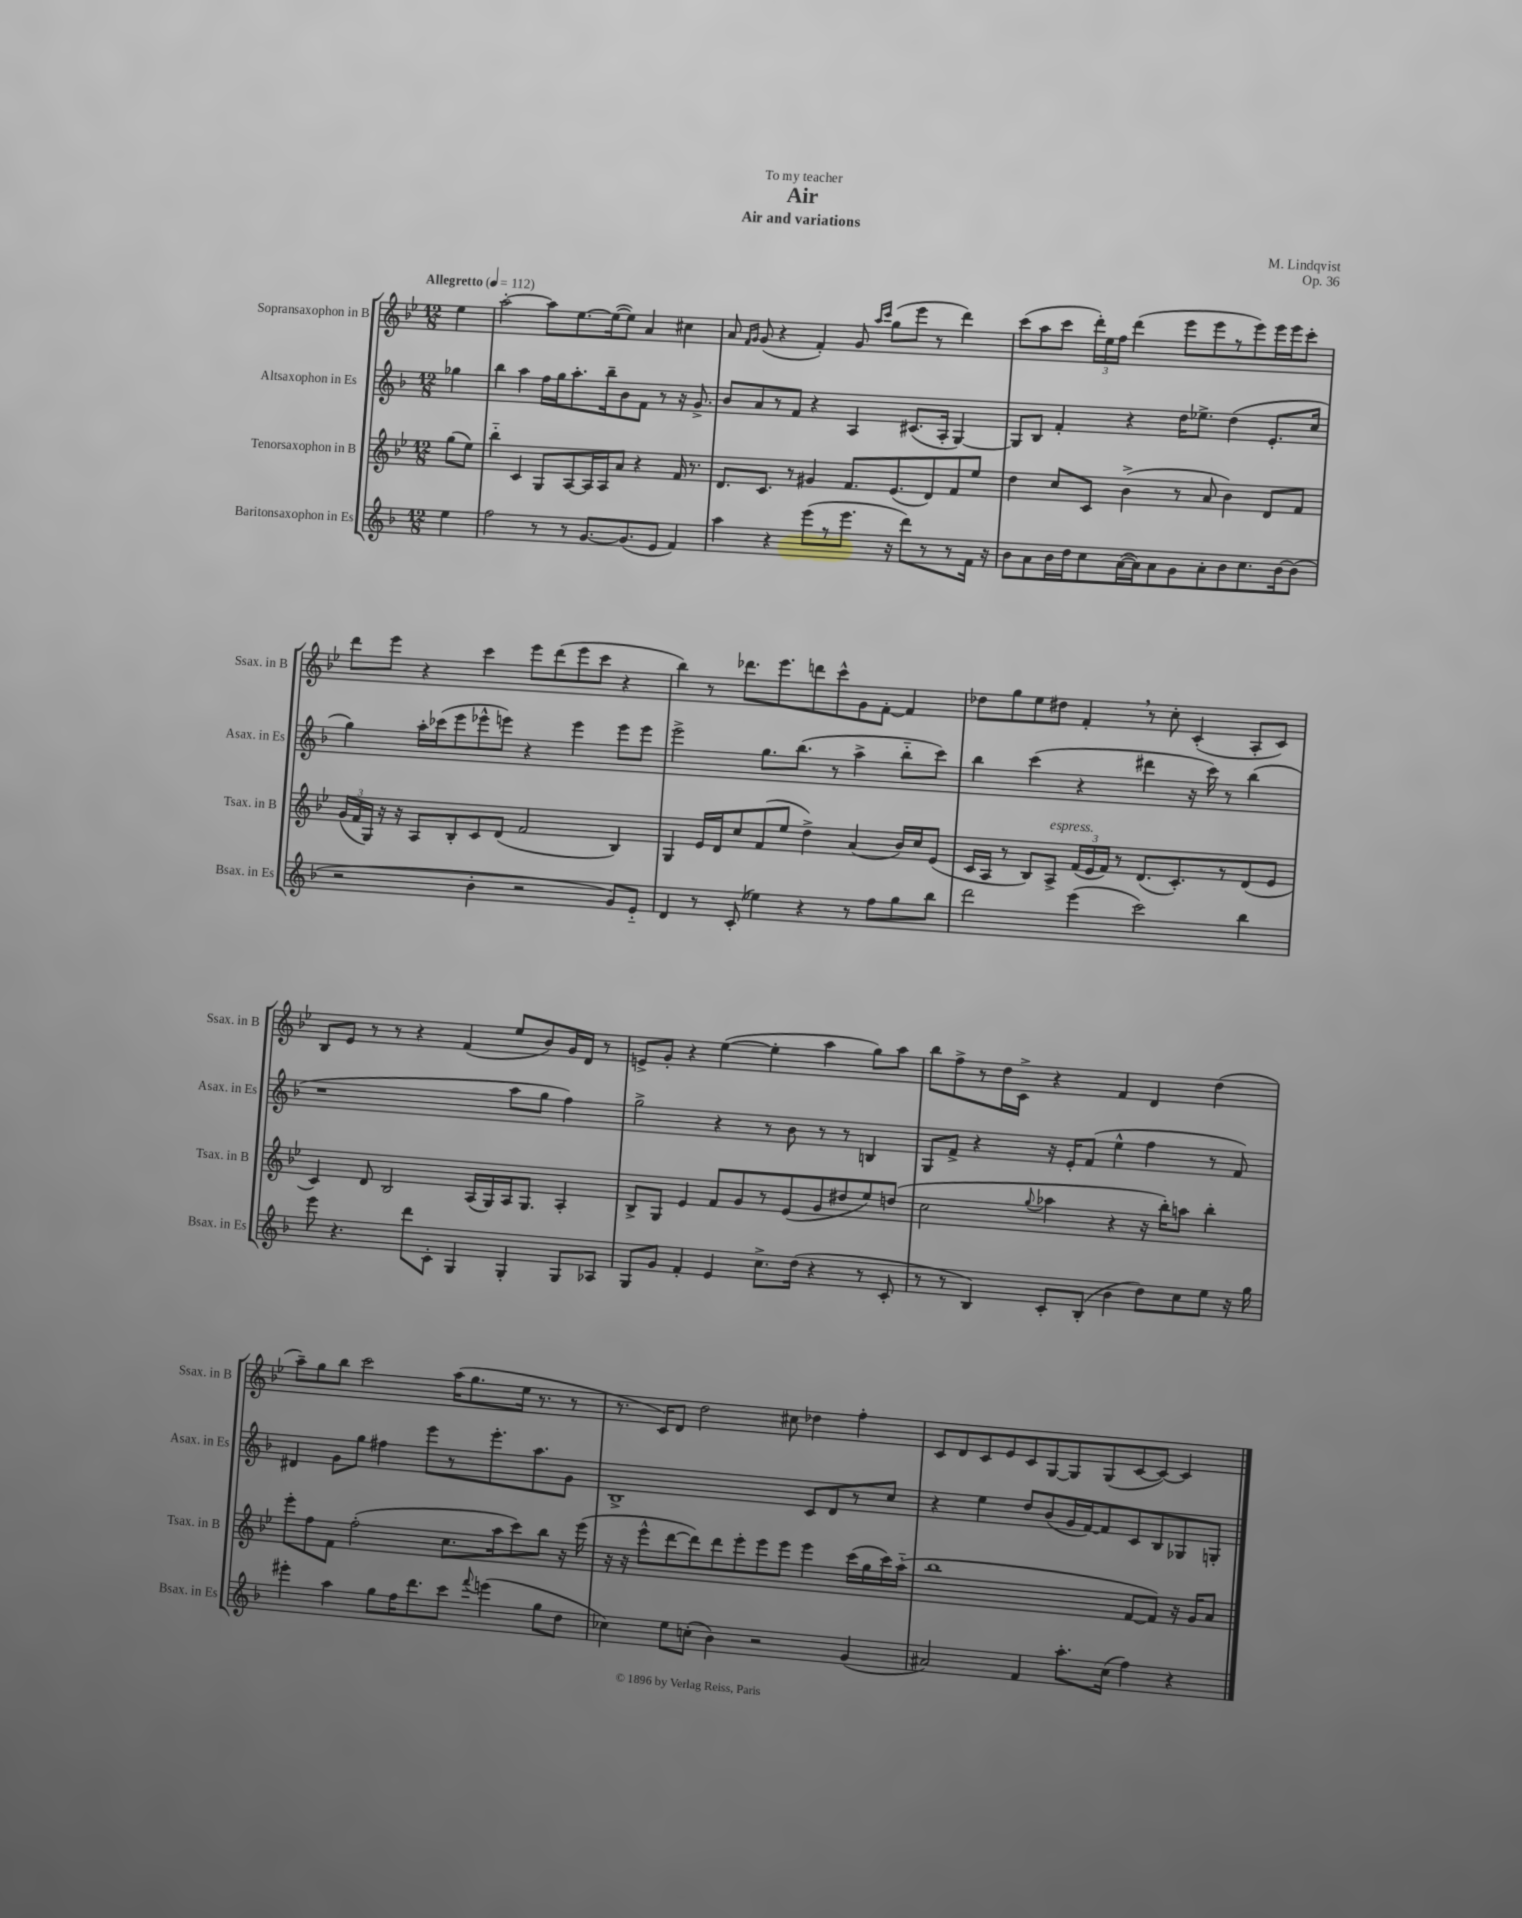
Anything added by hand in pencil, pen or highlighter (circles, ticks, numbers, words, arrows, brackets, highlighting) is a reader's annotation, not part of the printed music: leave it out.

**kern	**kern	**kern	**kern
*staff4	*staff3	*staff2	*staff1
*clefG2	*clefG2	*clefG2	*clefG2
*k[b-]	*k[b-e-]	*k[b-]	*k[b-e-]
*M12/8	*M12/8	*M12/8	*M12/8
*MM112	*MM112	*MM112	*MM112
4ee	(8gg	4gg-	4ee-
.	8ee-)	.	.
=	=	=	=
2ff	4bb-'~	4bb-	[2aa'
.	4c	4aa	.
8r	8G	16ff	8aa]
.	.	16gg	.
8r	[8A	8.aa'	[8.ee-
[8.g	16A]	.	.
.	16A	16bb-~	(16ee-_
.	8a	8b-	8ee-])
(8.g]	.	.	.
.	4r	8f	4a
8e	.	8r	.
4f)	16f	16r	4cc#
.	8.r	8.g^	.
=	=	=	=
4aa	8.d	8b-	8a
.	.	.	16qqf
.	.	.	16qqg
.	.	8a	(8g
.	8.c	.	.
4r	.	8r	4r
.	8r	8f	.
(8eee	4g#	4r	4f')
8r	.	.	.
8.eee	8.f	4A	8g
.	.	.	16qqaa
.	.	.	16qqccc
.	.	.	(8gg
16r	(8.e-	.	.
8ddd)	.	(8.c#	8eee-
8r	8d)	.	8r
.	.	16A'	.
8r	8f	[4G)	4ddd)
16f	8ee-	.	.
16r	.	.	.
=	=	=	=
8b-	4dd	8G]	(8ccc
8a	.	8B-	8aa
16b-	8cc	4f'	8ccc
16dd	.	.	.
8cc	8c	.	24ddd')
.	.	.	24ee-
.	.	.	24ff
([16a	(4b-^	4r	(4ddd
16a])	.	.	.
8a	.	.	.
8g	8r	16dd	8eee-
.	.	8.ee-^	.
8a'	8a	.	8eee-
8b-	4b-)	(4dd	8r
8.cc	.	.	8eee-)
.	8d	8.e'	16eee-
[16b-	.	.	16eee-
(8b-]	8f	.	8ccc'
.	.	16cc	.
=	=	=	=
2r	(24g	4gg)	8ddd
.	24f	.	.
.	24G)	.	.
.	16r	.	8eee-
.	16r	.	.
.	8A	16aa'	4r
.	.	(16ccc-	.
.	8B-'	8eee	.
4b-'	8c	8eee-^^	4ccc
.	(8d	8eee)	.
2r	2f	4r	8eee-
.	.	.	(8ddd
.	.	4eee	8eee-
.	.	.	8ccc
8g)	4B-)	8eee	4r
8e'~	.	8eee	.
=	=	=	=
4d	4G	2eee^	4bb-)
8r	16e-	.	8r
.	16d	.	.
(8c'	8cc	.	8.ddd-
4ee-)	(8f	8.gg	.
.	.	.	8.eee-
.	8ee-	.	.
.	.	(8.bb-	.
4r	4dd^)	.	8ddd
.	.	8r	8ccc^^
8r	(4a	4aa^	8g
8ff	.	.	[8f'
8gg	16b-)	8bb-'~	4f]
.	16cc	.	.
8bb-	(8e-	8ccc)	.
=	=	=	=
2ddd	16c	4bb-	8dd-
.	16A	.	.
.	8r	.	8gg
.	8B-)	(4ccc	8ee-
.	8A^	.	8dd#
(4eee	(24f	4r	4f'
.	24e-	.	.
.	24f)	.	.
.	8r	.	.
2ccc)	(8.d	4ddd#	8r
.	.	.	8cc'
.	8.c')	.	.
.	.	16r	(4c'
.	.	16ccc)	.
.	8r	8r	.
4bb-	(8d	(4bb-	8A'
.	8e-	.	8c)
=	=	=	=
8eee	4c)	1r	8B-
4.r	.	.	8e-
.	8d	.	8r
.	2B-	.	8r
8ddd	.	.	4r
8c'	.	.	.
4G	.	.	(4f
.	(16A	.	.
.	16G)	.	.
4G'	16A	8aa	8ee-
.	8.G	.	.
.	.	8gg	8b-)
8G	4A'	4ff)	16g
.	.	.	16d
8A-	.	.	8r
=	=	=	=
8G	8B-^	2gg^	8e^
8g	8G	.	8g'
4f'	4e-	.	4r
4e	8f	4r	([4ee-
.	8g	.	.
8.cc^	8r	8r	4ee-']
.	(8e-	8b-	.
(16dd	.	.	.
4r	8g	8r	4aa
.	8dd#	8r	.
8r	8ee-)	4B	8gg)
8c'	(8dd	.	8aa
=	=	=	=
8r	2cc	8G	8bb-
8r	.	8f^	8ff^
4B-)	.	4r	8r
.	.	.	16dd
.	.	.	16c^
.	8qqgg	.	.
8c'	4aa-	16r	4r
.	.	16e'	.
(8B-'	.	(8f	.
4b-	4r	4ee^^	4f
8dd)	16r	4ff	4d
.	16bb-')	.	.
8cc	8aa	.	.
8ee	4bb-'	8r	(4dd
16r	.	8f)	.
16gg	.	.	.
=	=	=	=
4eee#'	8eee-'	4d#	8aa~)
.	8ff	.	8gg
4aa	8f	8g	8bb-
.	(2ff'	8gg	2ccc
8gg	.	4ff#	.
16ff	.	.	.
8.ddd	.	.	.
.	.	8eee	.
8ccc	8.cc	8r	(16aa
.	.	.	8.gg
8qqfff	.	.	.
(4eee	.	8.eee'	.
.	16aa	.	.
.	8ccc)	.	16ee-
.	.	8.aa	8.r
8gg	8bb-	.	.
8dd	16r	8g	8r
.	(16eee-	.	.
=	=	=	=
4cc-)	16r	1B-^	8.r
.	16r	.	.
.	8eee-^^	.	.
.	.	.	16c)
8ee	[8ddd	.	8d
(8cc'	8ddd])	.	2dd
4b-)	8ddd	.	.
.	8eee-'	.	.
2r	8eee-	.	.
.	8eee-	.	8cc#
.	4eee-	8c	4dd-
.	.	8d	.
(4g	(16ccc	8r	4ff'
.	16gg	.	.
.	16ccc)	8cc	.
.	(16aa'~	.	.
=	=	=	=
2a#)	1bb-	4r	8c
.	.	.	8d
.	.	4ee	8c
.	.	.	8e-
4f	.	8dd	8c
.	.	(8b-	[8G
8.aa'	.	16g	8G]
.	.	[16f)	.
.	.	8f]	(8G
(16cc	.	.	.
4ff)	[8f	8c	[8c
.	8f])	8B-	8c_)
4r	16r	8G-	4c]
.	16g	.	.
.	8a	8G'	.
==	==	==	==
*-	*-	*-	*-
